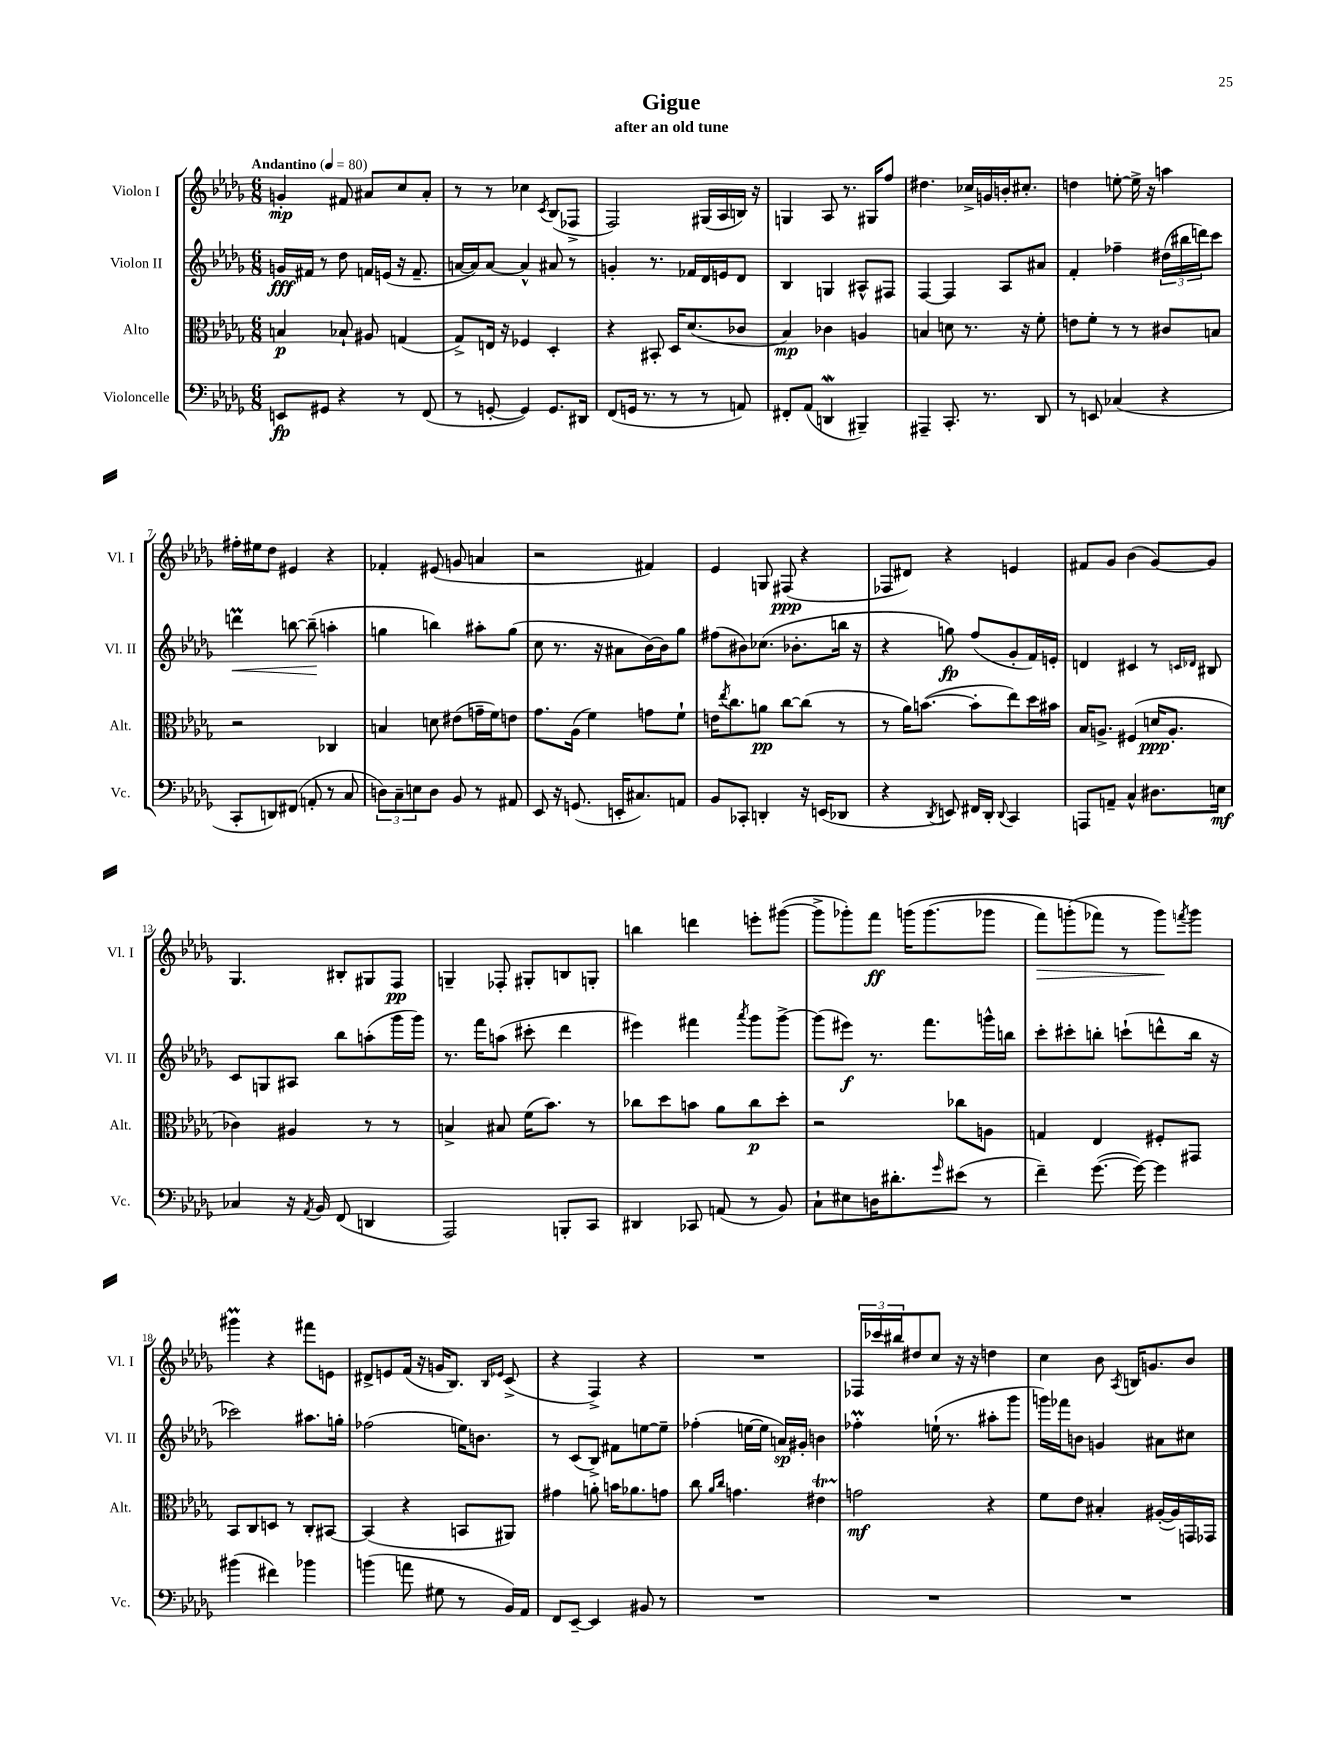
\header { title = "Gigue" subtitle = "after an old tune" }
<<
\new StaffGroup <<
\new Staff = "s0" \with { instrumentName = "Violon I" shortInstrumentName = "Vl. I" } {
    \clef treble \key des \major \numericTimeSignature \time 6/8 \tempo "Andantino" 4 = 80
    g'4-.\mp fis'8 ais'8 c''8 ais'8-. |
    r8 r8 ces''4 \acciaccatura { c'8 } bes8( fes8-> |
    f2) gis16( aes16 b16) r16 |
    g4 aes8 r8. gis16 f''8 |
    dis''4. ces''16-> g'16 b'16-. cis''8.-. |
    d''4 e''8~-. e''16-> r16 a''4 |
    fis''16-. eis''16 des''8 eis'4 r4 |
    fes'4-. eis'8( g'8 a'4 |
    r2 fis'4) |
    ees'4 g8 fis8\ppp( r4 |
    fes8 dis'8) r4 e'4 |
    fis'8 ges'8 bes'4( ges'8~) ges'8 |
    ges4. bis8-. gis8 f8\pp |
    g4-- fes8-. gis8-. b8 g8-. |
    b''4 d'''4 e'''8-. gis'''8~( |
    gis'''8-> ges'''8-.) f'''8\ff g'''16\( g'''8.( ges'''8 |
    f'''8\>) g'''8-.( fes'''8\) r8 g'''8\!) \acciaccatura { f'''8 } g'''8 |
    gis'''4\prall r4 fis'''8 e'8 |
    dis'8-> e'8 f'16( r16 g'16 bes8.) \grace { bes16 ees'16 } c'8->( |
    r4 f4->) r4 |
    R2. |
    \tuplet 3/2 { fes16 ces'''16 bis''16 } dis''8 c''8 r16 r16 d''4 |
    c''4 bes'8 \acciaccatura { aes8 } b16 g'8. bes'8 \bar "|." |
}
\new Staff = "s1" \with { instrumentName = "Violon II" shortInstrumentName = "Vl. II" } {
    \clef treble \key des \major \numericTimeSignature \time 6/8
    g'16\fff fis'16 r8 des''8 f'16 e'16( r16 f'8.-- |
    a'16~ a'16) a'8~ a'4-^ ais'8 r8 |
    g'4-. r8. fes'16 des'16 e'16 des'8 |
    bes4 g4 ais8-^ fis8 |
    f4~ f4 aes8 ais'8 |
    f'4-. fes''4-- \tuplet 3/2 { dis''16( bis''16 d'''16) } c'''8 |
    d'''4\prall\< b''8~ b''8--\!( a''4-. |
    g''4 b''4) ais''8-. g''8( |
    c''8 r8. r16 ais'8 bes'16~) bes'16 ges''8 |
    fis''8( bis'8) ces''8.( bes'8.-. b''16 r16 |
    r4 g''8\fp) f''8( ges'8-. f'16) e'16-. |
    d'4 cis'4 r8 \grace { c'16 des'16 } bis8 |
    c'8 g8 ais8 bes''8 a''8-.( ges'''16 ges'''16) |
    r8. f'''16 a''8( cis'''8-. des'''4 |
    eis'''4) fis'''4 \acciaccatura { aes'''8 } ges'''8 ges'''8~-> |
    ges'''8( eis'''8\f) r8. f'''8. g'''16-^ b''16 |
    c'''8-. cis'''8-. b''8-. c'''8-!( d'''8-^ b''16 r16 |
    ces'''2) ais''8. g''16-. |
    fes''2( e''16) b'8. |
    r8 c'8( bes8->) fis'8 e''8~ e''8-- |
    fes''4-.( e''16~ e''16 a'16\sp) gis'16-. b'4 |
    fes''4-.\prall e''16-!( r8. ais''8-. ges'''8 |
    g'''16) fes'''16 b'8 g'4 ais'8 cis''8 \bar "|." |
}
\new Staff = "s2" \with { instrumentName = "Alto" shortInstrumentName = "Alt." } {
    \clef alto \key des \major \numericTimeSignature \time 6/8
    b4\p bes8-! ais8 g4( |
    ges8->) e16 r16 fes4 des4-. |
    r4 bis,8-. des16 des'8.( ces'8 |
    bes4\mp) ces'4 a4 |
    b4 d'8 r8. r16 f'8-. |
    e'8 f'8-. r8 r8 cis'8 b8 |
    r2 ces4 |
    b4 d'8 eis'8( g'16-- f'16) e'8 |
    ges'8. aes16( f'4) g'8 f'8-! |
    e'16 \acciaccatura { ees''8 } c''8. a'8\pp c''8~ c''8( r8 |
    r8 aes'16) b'8.~( b'8-. ees''8) des''16 bis'16 |
    bes16 a8.-> fis4( d'16\ppp a8.-. |
    ces'4) ais4 r8 r8 |
    b4-> bis8 f'16( bes'8.) r8 |
    ces''8 des''8 b'8 aes'8 ces''8\p des''8-. |
    r2 ces''8 a8 |
    g4 ees4 fis8-. gis,8 |
    bes,8 c8 d8 r8 c8-. bis,8~ |
    bis,4( r4 b,8 ais,8) |
    gis'4 a'8-. b'16 aes'8. g'8 |
    c''8 \grace { aes'16 c''16 } g'4. eis'4\startTrillSpan |
    g'2\stopTrillSpan\mf r4 |
    f'8 ees'8 bis4-. ais16~-.( ais16) g,16 ges,16 \bar "|." |
}
\new Staff = "s3" \with { instrumentName = "Violoncelle" shortInstrumentName = "Vc." } {
    \clef bass \key des \major \numericTimeSignature \time 6/8
    e,8\fp gis,8 r4 r8 f,8( |
    r8 g,8~-. g,4) g,8. dis,16 |
    f,8( g,16 r8. r8 r8 a,8) |
    fis,8-. aes,8( d,4\mordent bis,,4--) |
    ais,,4-- c,8.-. r8. des,8 |
    r8 e,8 ces4( r4 |
    c,8-. d,8) fis,8( a,8-. r8 c8 |
    \tuplet 3/2 { d8) c8-- e8 } d8 bes,8 r8 ais,8 |
    ees,8 r16 g,8.( e,16-. cis8.) a,8 |
    bes,8 ces,8-. d,4-. r16 e,16( des,8 |
    r4 \acciaccatura { des,8 } e,8) fis,16 des,16-. \appoggiatura { des,8 } c,4 |
    a,,8 a,8-- c4-^ dis8. e16\mf |
    ces4 r16 \acciaccatura { aes,8 } bes,16 f,8( d,4 |
    aes,,2) b,,8-. c,8 |
    dis,4 ces,8 a,8( r8 bes,8) |
    c8-! eis8 d16 dis'8.-. \grace { ges'16 } eis'8( r8 |
    f'4--) ges'8.~( ges'16~) ges'4 |
    bis'4( fis'4) bes'4 |
    b'4( a'8 gis8 r8 bes,16) aes,16 |
    f,8 ees,8~-- ees,4 bis,8 r8 |
    R2. |
    R2. |
    R2. \bar "|." |
}
>>
>>
